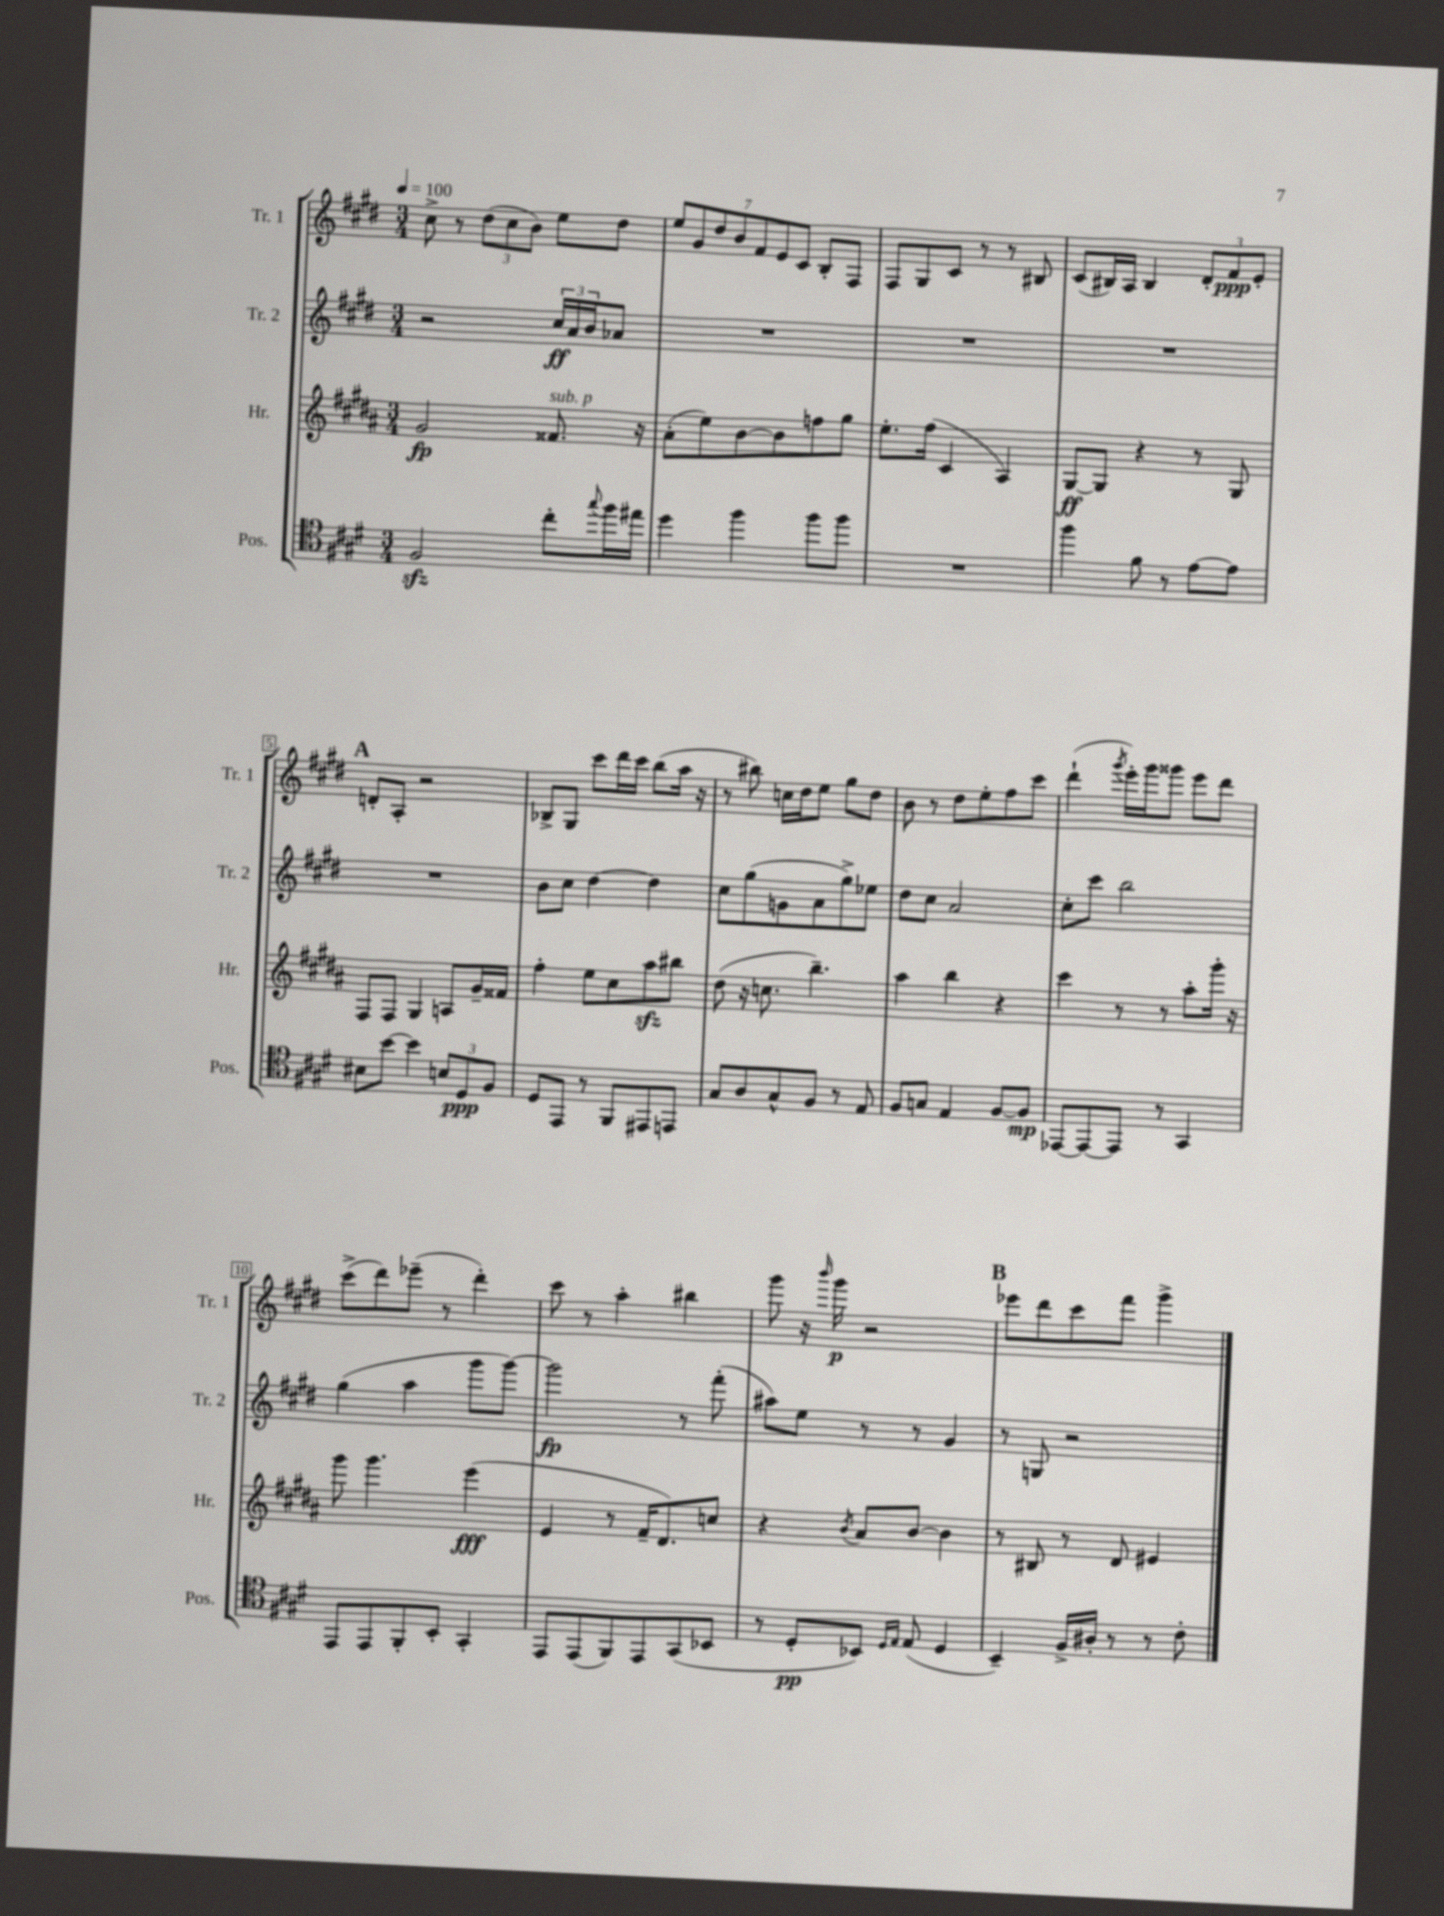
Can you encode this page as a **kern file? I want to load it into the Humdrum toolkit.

**kern	**kern	**kern	**kern
*staff4	*staff3	*staff2	*staff1
*clefC4	*clefG2	*clefG2	*clefG2
*k[f#c#g#d#]	*k[f#c#g#d#a#]	*k[f#c#g#d#]	*k[f#c#g#d#]
*M3/4	*M3/4	*M3/4	*M3/4
*MM100	*MM100	*MM100	*MM100
2F#	2g#	2r	8cc#^
.	.	.	8r
.	.	.	(12dd#
.	.	.	12cc#
.	.	.	12b)
8cc#'	8.f##	24cc#	8ee
.	.	24a	.
.	.	24b	.
8qqgg#	.	.	.
16ff#	.	8a-	8dd#
16ee#	16r	.	.
=	=	=	=
4dd#	(8a#'	2.r	14ee
.	.	.	14g#
.	8ee)	.	.
.	.	.	14dd#
.	.	.	14b
4ff#	[8b	.	.
.	.	.	14f#
.	.	.	14e
.	8b]	.	.
.	.	.	14c#
8ff#	8ff	.	8B'
8ff#	8gg#	.	8F#
=	=	=	=
2.r	8.ee'	2.r	8F#
.	.	.	8G#
.	(16ff#	.	.
.	4c#	.	8c#
.	.	.	8r
.	4A#)	.	8r
.	.	.	8B#
=	=	=	=
4ff#	[8G#	2.r	(8c#
.	8G#]	.	16B#)
.	.	.	16A
8f#	4r	.	4B#
8r	.	.	.
[8e	8r	.	12d#'
.	.	.	12f#
8e]	8G#	.	.
.	.	.	12e'
=	=	=	=
8B#	8F#	2.r	8d'
[8b	8F#	.	8A'
4b]	4G#	.	2r
12B	8A	.	.
12D#	.	.	.
.	16g#~	.	.
12F#	.	.	.
.	16f##	.	.
=	=	=	=
8D#	4ff#'	8b	8B-^
8EE	.	8cc#	8G#
8r	8ee	[4dd#	8ccc#
8FF#	8cc#	.	16ddd#
.	.	.	16ccc#
8EE#	8aa#	4dd#]	(8bb
8EE	8bb#	.	16aa
.	.	.	16r
=	=	=	=
8G#	(8dd#	8cc#	8r
8A	16r	(8gg#	8bb#)
.	8.cc	.	.
8G#^^	.	8g	16cc
.	.	.	16dd#
8F#	4.bb~)	8a	8ee
8r	.	8gg#^)	8gg#
8E	.	8ee-	8dd#
=	=	=	=
8F#	4aa#	8dd#	8b
8G	.	8cc#	8r
4E	4bb	2a	8dd#
.	.	.	8ee'
[8F#	4r	.	8ff#
8F#]	.	.	8ccc#
=	=	=	=
[8EE-	4ccc#	8cc#'	(4ddd#`
8EE-_	.	8ccc#	.
.	.	.	8qggg#
8EE-]	8r	2bb	16eee')
.	.	.	16ggg#
8r	8r	.	8ggg##
4GG#	8aa#'	.	8eee
.	16ggg#'	.	8ddd#
.	16r	.	.
=	=	=	=
8EE	8ggg#	(4gg#	(8ccc#^
8EE	4.ggg#	.	8ddd#)
8FF#'	.	4aa	(8eee-~
8BB'	.	.	8r
4GG#'	(4eee	8ggg#	4ddd#')
.	.	[8ggg#)	.
=	=	=	=
8EE	4e	2ggg#]	8ccc#
(8EE	.	.	8r
8FF#)	8r	.	4aa'
8EE	16f#~	.	.
.	8.d#)	.	.
(8GG#	.	8r	4bb#
8BB-	8cc	(8fff#'	.
=	=	=	=
8r	4r	8aa#)	8ggg#
8D#'	.	8ee	16r
.	.	.	16qqbbb
.	.	.	16ggg#
.	8qb	.	.
8BB-)	8a#	8r	2r
16qqD#	.	.	.
16qqE	.	.	.
(8E	[8b	8r	.
4D#	4b]	4g#	.
=	=	=	=
4BB~)	8r	8r	8eee-
.	8B#	8G	8ddd#
16F#^	8r	2r	8ccc#
16A#'	.	.	.
8r	8d#	.	8fff#
8r	4e#	.	4ggg#^
8c#'	.	.	.
==	==	==	==
*-	*-	*-	*-
